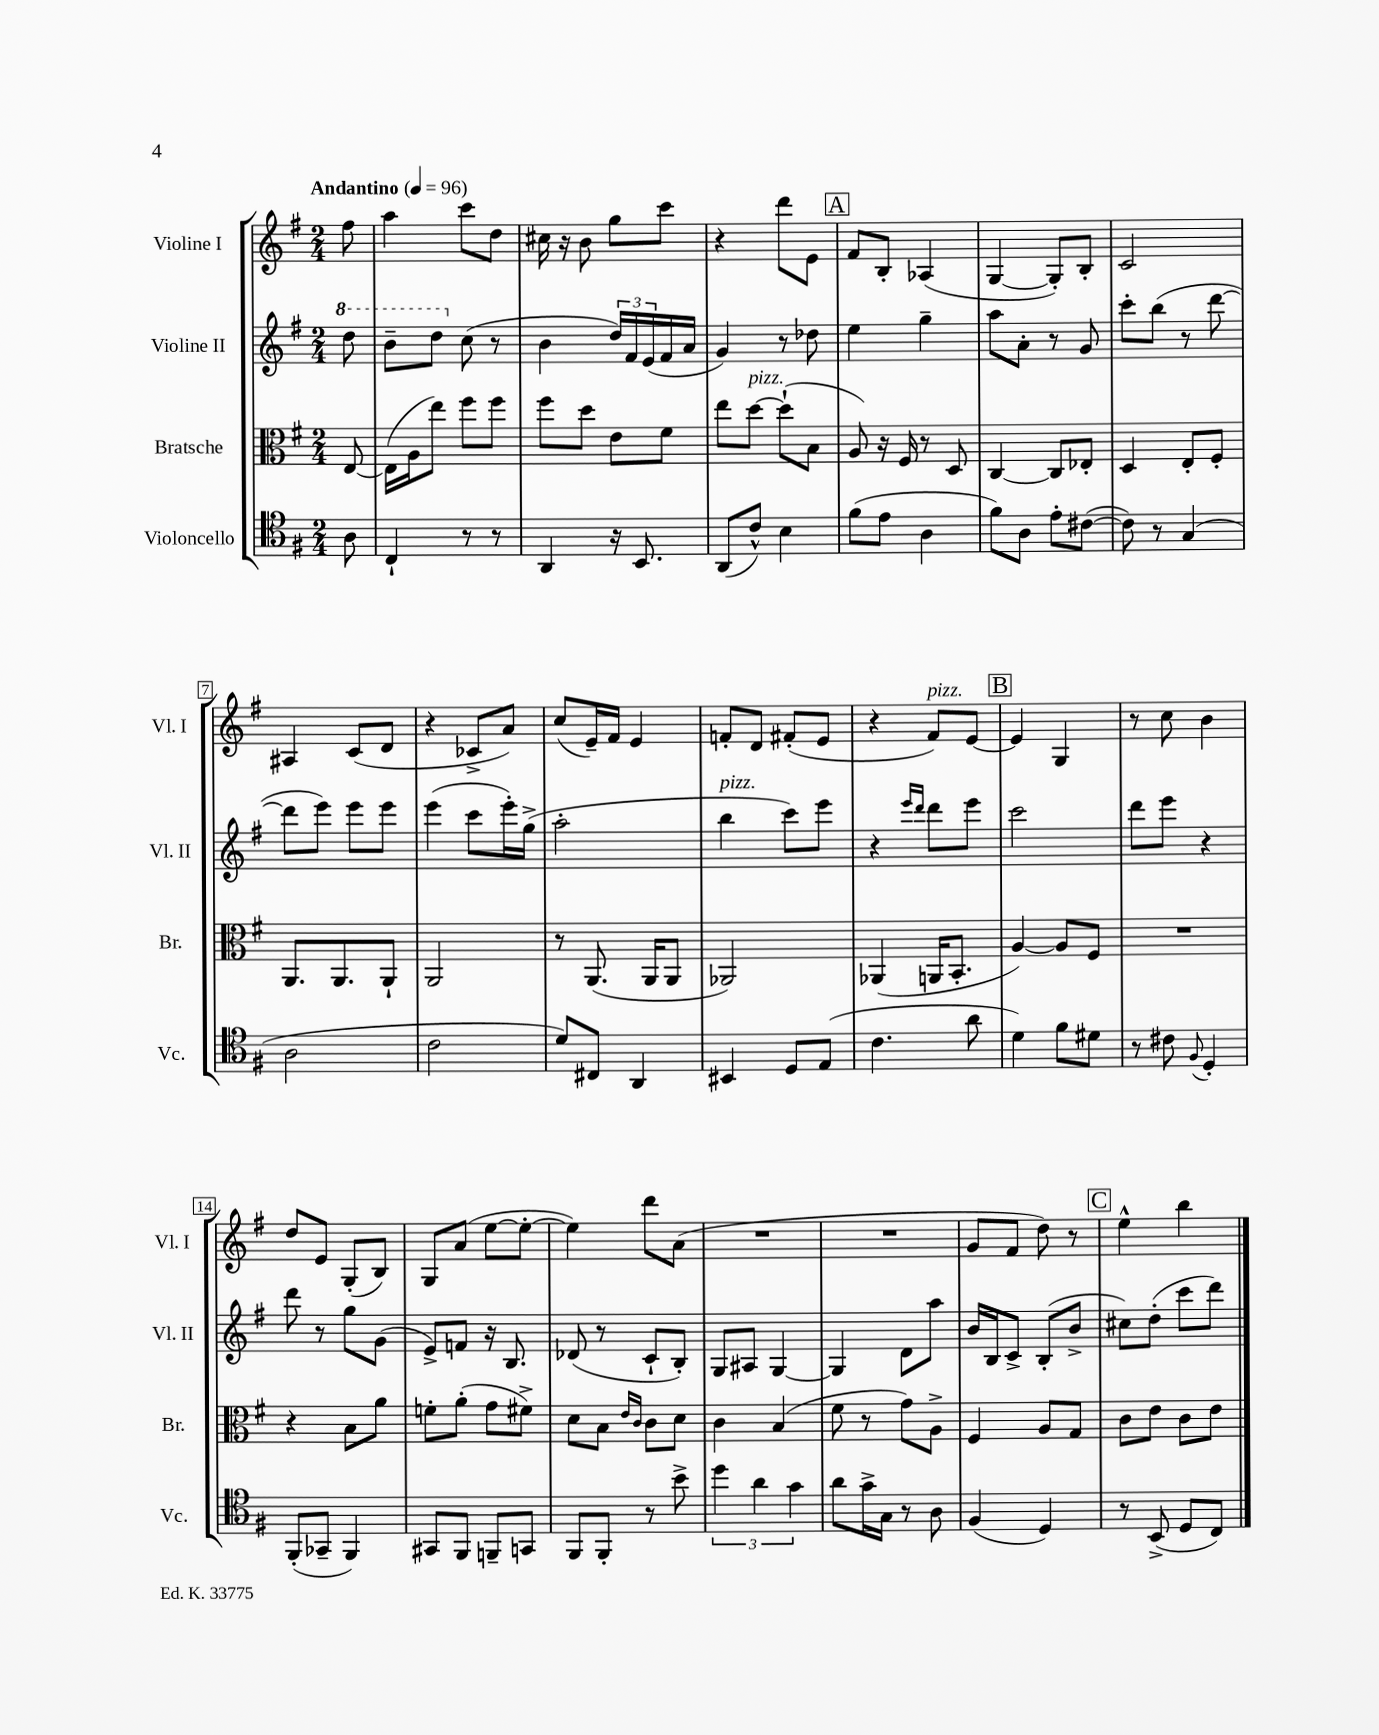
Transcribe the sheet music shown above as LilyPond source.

<<
\new StaffGroup <<
\new Staff = "s0" \with { instrumentName = "Violine I" shortInstrumentName = "Vl. I" } {
    \clef treble \key g \major \numericTimeSignature \time 2/4 \partial 8 \tempo "Andantino" 4 = 96
    fis''8 |
    a''4 c'''8 d''8 |
    cis''16 r16 b'8 g''8 c'''8 |
    r4 d'''8 e'8 |
    \mark \markup { \box "A" } fis'8 b8-. aes4( |
    g4~ g8-.) b8-. |
    c'2 |
    ais4 c'8( d'8 |
    r4 ces'8-> a'8) |
    c''8( e'16--) fis'16 e'4 |
    f'8-. d'8 fis'8-.( e'8 |
    r4 fis'8^\markup { \italic "pizz." }) e'8~ |
    \mark \markup { \box "B" } e'4 g4 |
    r8 c''8 b'4 |
    d''8 e'8 g8-.( b8) |
    g8 a'8( e''8~ e''8~-. |
    e''4) d'''8 a'8( |
    R2 |
    R2 |
    g'8 fis'8 d''8) r8 |
    \mark \markup { \box "C" } e''4-^ b''4 \bar "|." |
}
\new Staff = "s1" \with { instrumentName = "Violine II" shortInstrumentName = "Vl. II" } {
    \clef treble \key g \major \numericTimeSignature \time 2/4 \partial 8
    \ottava #1 d'''8 |
    b''8-- d'''8 \ottava #0 c''8( r8 |
    b'4 \tuplet 3/2 { d''16) fis'16 e'16( } fis'16 a'16 |
    g'4) r8 des''8 |
    \mark \markup { \box "A" } e''4 g''4-- |
    a''8 a'8-. r8 g'8 |
    c'''8-. b''8( r8 d'''8~ |
    d'''8 e'''8) e'''8 e'''8 |
    e'''4( c'''8 e'''16-.) g''16->( |
    a''2-. |
    b''4^\markup { \italic "pizz." } c'''8) e'''8 |
    r4 \grace { e'''16 d'''16 } d'''8 e'''8 |
    \mark \markup { \box "B" } c'''2 |
    d'''8 e'''8 r4 |
    d'''8 r8 g''8 g'8( |
    e'8->) f'8 r16 b8. |
    des'8( r8 c'8-! b8-.) |
    g8 ais8 g4~ |
    g4 d'8 a''8 |
    b'16 b16 c'8-> b8-.( b'8-> |
    \mark \markup { \box "C" } cis''8) d''8-.( c'''8 d'''8) \bar "|." |
}
\new Staff = "s2" \with { instrumentName = "Bratsche" shortInstrumentName = "Br." } {
    \clef alto \key g \major \numericTimeSignature \time 2/4 \partial 8
    e8~ |
    e16( a16 e''8) fis''8 fis''8 |
    fis''8 d''8 e'8 fis'8 |
    e''8 d''8~^\markup { \italic "pizz." } d''8-!( b8 |
    \mark \markup { \box "A" } a8) r16 fis16 r8 d8 |
    c4~ c8 ees8-. |
    d4 e8-. fis8-. |
    a,8. a,8. a,8-! |
    a,2 |
    r8 a,8.( a,16 a,8 |
    aes,2) |
    aes,4( a,16 b,8.-. |
    \mark \markup { \box "B" } a4~) a8 fis8 |
    R2 |
    r4 b8 a'8 |
    f'8-. a'8-.( g'8 fis'8->) |
    d'8 b8 \grace { e'16 c'16 } c'8 d'8 |
    c'4 b4( |
    fis'8 r8 g'8) a8-> |
    fis4 a8 g8 |
    \mark \markup { \box "C" } c'8 e'8 c'8 e'8 \bar "|." |
}
\new Staff = "s3" \with { instrumentName = "Violoncello" shortInstrumentName = "Vc." } {
    \clef tenor \key g \major \numericTimeSignature \time 2/4 \partial 8
    a8 |
    c4-! r8 r8 |
    a,4 r16 b,8. |
    a,8( c'8-^) b4 |
    \mark \markup { \box "A" } fis'8( e'8 a4 |
    fis'8) a8 e'8-. cis'8~( |
    cis'8) r8 g4( |
    a2 |
    c'2 |
    d'8) cis8 a,4 |
    bis,4 d8 e8( |
    c'4. a'8 |
    \mark \markup { \box "B" } d'4) fis'8 dis'8 |
    r8 cis'8 \appoggiatura { fis8 } d4-. |
    fis,8-.( ges,8-- fis,4) |
    gis,8 fis,8 f,8-- g,8 |
    fis,8 fis,8-. r8 b'8-> |
    \tuplet 3/2 { d''4 a'4 g'4 } |
    a'8 g'16-> g16 r8 a8 |
    fis4( d4) |
    \mark \markup { \box "C" } r8 b,8->( d8 c8) \bar "|." |
}
>>
>>
\layout { \context { \Score \override BarNumber.stencil = #(make-stencil-boxer 0.1 0.3 ly:text-interface::print) } }
